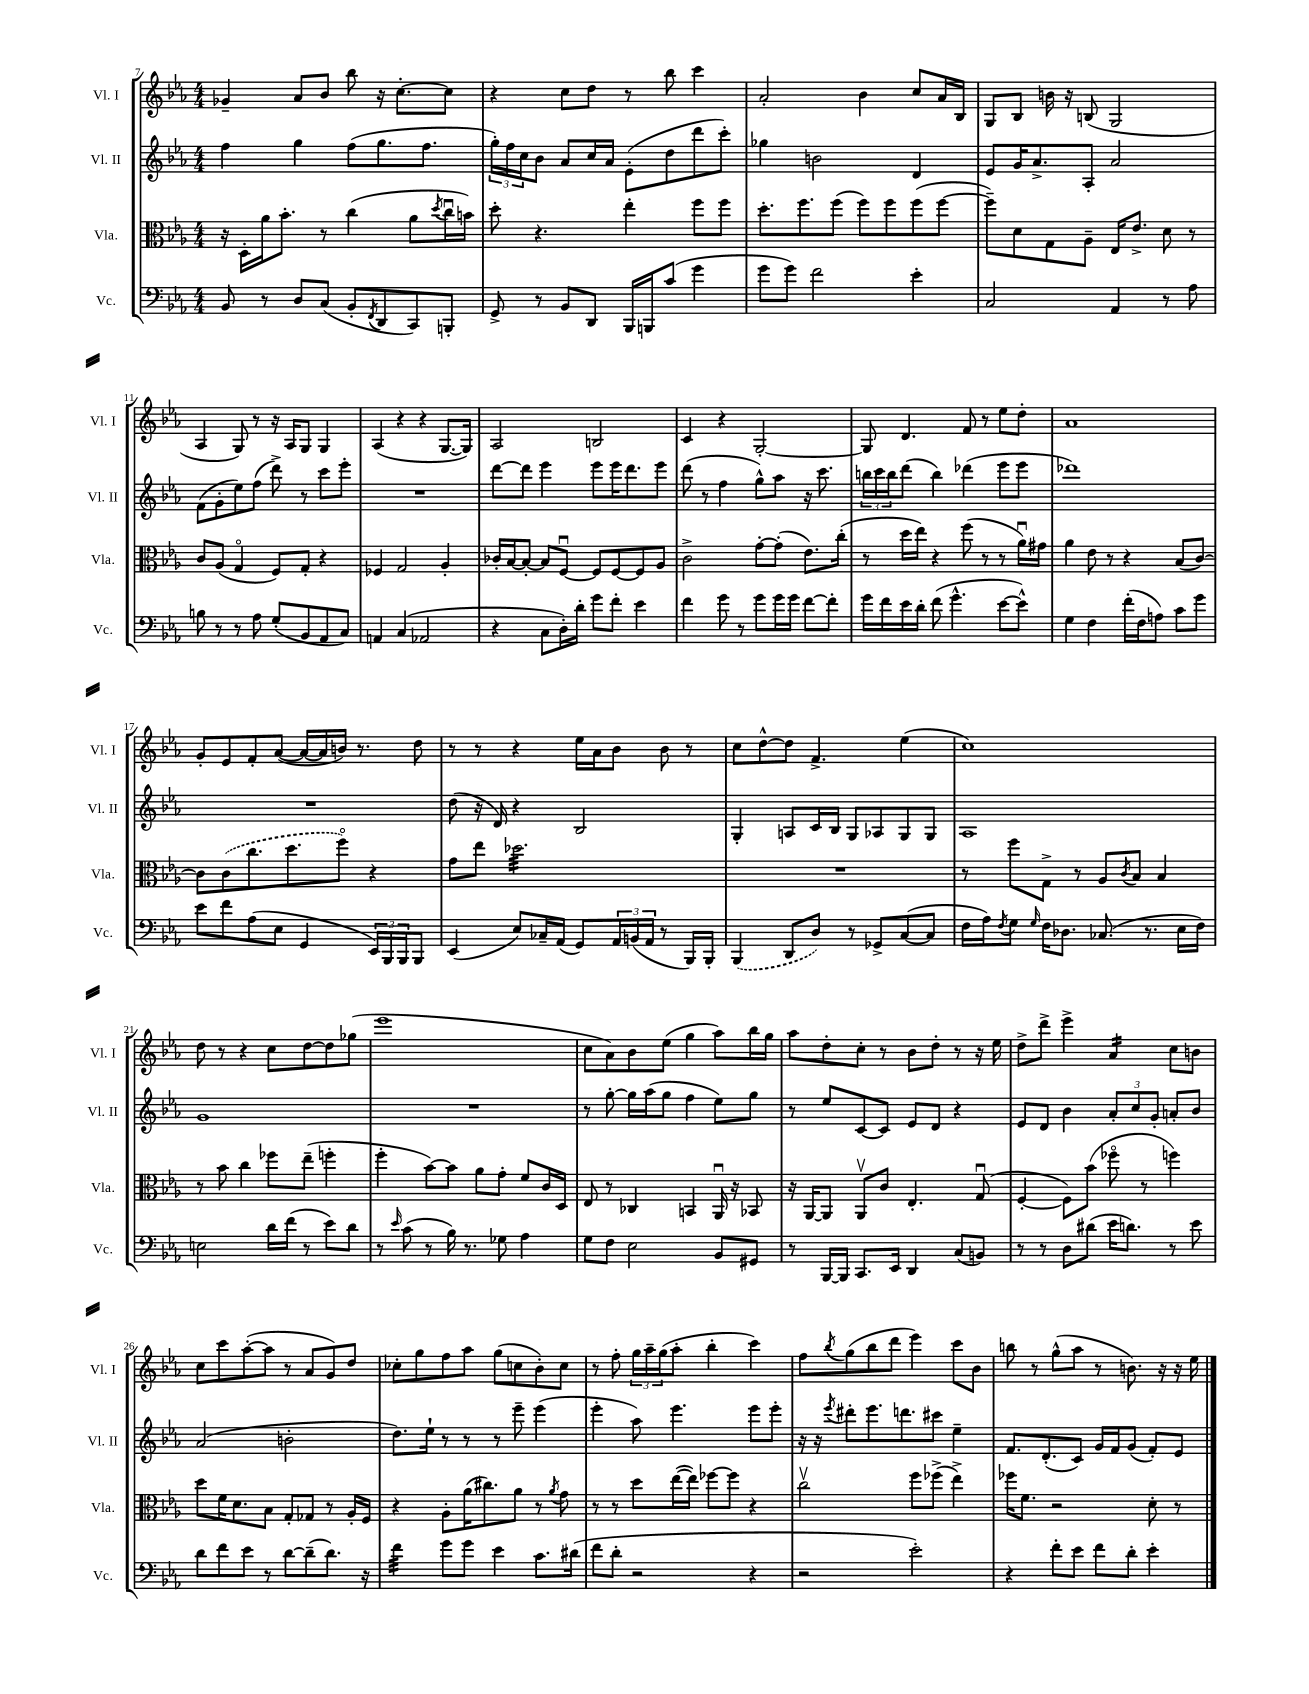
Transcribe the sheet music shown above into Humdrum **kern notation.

**kern	**kern	**kern	**kern
*staff4	*staff3	*staff2	*staff1
*clefF4	*clefC3	*clefG2	*clefG2
*k[b-e-a-]	*k[b-e-a-]	*k[b-e-a-]	*k[b-e-a-]
*M4/4	*M4/4	*M4/4	*M4/4
8BB-	16r	4ff	4g-~
.	16D'	.	.
8r	16a-	.	.
.	8.b-'	.	.
8D	.	4gg	8a-
(8C	8r	.	8b-
8BB-'	(4cc	(8ff	8bb-
8qFF	.	.	.
8DD	.	8.gg	16r
.	.	.	[8.cc'
8CC)	8a-	.	.
.	.	8.ff	.
.	8qdd	.	.
8BBB'	16ccu	.	8cc]
.	16b)	.	.
=	=	=	=
8GG^	8dd'	24gg')	4r
.	.	24ff	.
.	.	24cc	.
8r	4.r	8b-	.
8BB-	.	8a-	8cc
8DD	.	16cc	8dd
.	.	16a-	.
16BBB-	4ee-'	(8e-'	8r
16BBB	.	.	.
(8c	.	8dd	8bb-
4g	8ff	8ddd	4ccc
.	8ff	8ccc')	.
=	=	=	=
8g	8.dd'	4gg-	2a-'
8g)	.	.	.
.	8.ff	.	.
2f	.	2b	.
.	(8ff	.	.
.	8ff)	.	4b-
.	8ff	.	.
4e-'	(8ff	4d	8cc
.	[8ff	.	16a-
.	.	.	16B-
=	=	=	=
2C	8ff~])	8e-	8G
.	8d	16g	8B-
.	.	8.a-^	.
.	8G	.	16b
.	.	.	16r
.	8A-~	8A-'	(8B
4AA-	16E-	2a-	2G
.	8.e-^	.	.
8r	8d	.	.
8A-	8r	.	.
=	=	=	=
8B	8c	(8f	4A-
8r	(8A-	8g'	.
8r	4Go	8ee-)	8G)
8A-	.	(8ff	8r
(8G'	8F)	8ddd^)	16r
.	.	.	16A-
8BB-	8G'	8r	8G
8AA-	4r	8ccc	4G
8C)	.	8eee-'	.
=	=	=	=
4AA	4F-	1r	(4A-
(4C	2G	.	4r
2AA-	.	.	4r
.	4A-'	.	[8.G
.	.	.	16G])
=	=	=	=
4r	16c-'	[8ddd	2A-
.	[16B-	.	.
.	8B-'_	8ddd]	.
8C	8B-]	4eee-	.
16D')	[8Fu	.	.
16d'	.	.	.
8g	8F]	8eee-	2B
8f'	[8F	16eee-	.
.	.	8.ddd	.
4e-	8F]	.	.
.	8A-	8eee-	.
=	=	=	=
4f	2c^	(8ddd	4c
.	.	8r	.
8g	.	4ff	4r
8r	.	.	.
8g	[8g'	8gg^^)	[2G'
16g	(8g']	8aa-	.
16g	.	.	.
[8f	8.e-)	16r	.
.	.	8.ccc	.
8f']	.	.	.
.	(16cc'	.	.
=	=	=	=
16g	8r	24bb	8G]
.	.	24ccc	.
16f	.	.	.
.	.	24bb	.
16e-	16dd	(8ddd	4.d
16d'	16ee-)	.	.
(8f	4r	4bb)	.
4.g^^	.	.	.
.	(8ff	(4ddd-	8f
.	8r	.	8r
[8e-	8r	8eee-	8ee-
8e-^^])	16a-u)	8eee-	8dd'
.	16g#	.	.
=	=	=	=
4G	4a-	1ddd-)	1a-
4F	8e-	.	.
.	8r	.	.
(16f'	4r	.	.
16F	.	.	.
8A)	.	.	.
8c	(8B-	.	.
8g	[8c)	.	.
=	=	=	=
8e-	8c]	1r	8g'
8f	(8c	.	8e-
(8A-	8.cc	.	8f'
8E-	.	.	([8a-
.	8.dd	.	.
4GG	.	.	16a-_
.	.	.	16a-]
.	8ffo)	.	16b)
.	.	.	8.r
24EE-)	4r	.	.
24BBB-	.	.	.
24BBB-	.	.	.
8BBB-	.	.	8dd
=	=	=	=
(4EE-	8g	(8dd	8r
.	8ee-	16r	8r
.	.	16d)	.
8E-)	2.dd-	4r	4r
16C-~	.	.	.
(16AA-	.	.	.
8GG)	.	2B-	16ee-
.	.	.	16a-
24AA-	.	.	8b-
(24BB	.	.	.
24AA-	.	.	.
8r	.	.	8b-
16BBB-)	.	.	8r
16BBB-'	.	.	.
=	=	=	=
(4BBB-	1r	4G'	8cc
.	.	.	[8dd^^
8DD	.	8A	8dd]
8D)	.	16c	4.f^
.	.	16B-	.
8r	.	8G	.
8GG-^	.	8A-	.
([8C	.	8G	(4ee-
8C]	.	8G	.
=	=	=	=
16F	8r	1A-	1cc)
16A-)	.	.	.
8qF	.	.	.
8G	8ff	.	.
16qqG	.	.	.
16F	8G^	.	.
8.D-	.	.	.
.	8r	.	.
(8.C-	8A-	.	.
.	8qc	.	.
.	8B-	.	.
8.r	.	.	.
.	4B-	.	.
16E-	.	.	.
16F)	.	.	.
=	=	=	=
2E	8r	1g	8dd
.	8b-	.	8r
.	4cc	.	4r
16d	8ff-	.	8cc
(16f	.	.	.
8r	(8ee-~	.	[8dd
8e-)	4ff'	.	8dd]
8d	.	.	(8gg-
=	=	=	=
8r	4ff'	1r	1eee-
16qqe-	.	.	.
(8c	.	.	.
8r	[8b-)	.	.
16B-)	8b-]	.	.
8.r	.	.	.
.	8a-	.	.
8G-	8g'	.	.
4A-	8f	.	.
.	16c	.	.
.	16D	.	.
=	=	=	=
8G	8E-	8r	8cc
8F	8r	[8gg'	8a-)
2E-	4C-	16gg]	8b-
.	.	(16aa-	.
.	.	8gg	(8ee-
.	4BB	4ff	4gg
8BB-	16AA-u	8ee-)	8aa-)
.	16r	.	.
8GG#	8BB-	8gg	16bb-
.	.	.	16gg
=	=	=	=
8r	16r	8r	8aa-
.	[16AA-	.	.
[16BBB-	8AA-]	8ee-	8dd'
16BBB-]	.	.	.
8.CC	8AA-v	[8c	8cc'
.	8c	8c]	8r
16EE-	.	.	.
4DD	4.E-'	8e-	8b-
.	.	8d	8dd'
(8C	.	4r	8r
8BB)	(8Gu	.	16r
.	.	.	16ee-
=	=	=	=
8r	[4F'	8e-	8dd^
8r	.	8d	8ddd^
8D	8F])	4b-	4eee-^
(8d#	(8b-	.	.
16e-	8ff-o	12a-'	4a-
8.d)	.	.	.
.	.	12cc	.
.	8r	.	.
.	.	12g'	.
8r	4ff)	8a'	8cc
8e-	.	8b-	8b
=	=	=	=
8d	8dd	(2a-	8cc
8f	16f	.	8ccc
.	8.d	.	.
8e-	.	.	([8aa-'
8r	8B-	.	8aa-]
[8d	8G'	2b'	8r
(8d~]	8G-	.	8a-
8.d)	8r	.	8g)
.	16A-'	.	8dd
16r	16F	.	.
=	=	=	=
4f	4r	8.dd)	8cc-'
.	.	.	8gg
.	.	16ee-`	.
8g	8A-'	8r	8ff
8g	(16a-	8r	8aa-
.	8.cc#)	.	.
4e-	.	8r	(8gg
.	8a-	8eee-~	8cc
8.c	8r	(4eee-	8b-')
.	8qa-	.	.
.	8g	.	8cc
(16d#	.	.	.
=	=	=	=
8f	8r	4eee-'	8r
8d'	8r	.	8ff'
2r	8dd	8aa-)	24gg
.	.	.	24aa-~
.	.	.	(24gg
.	([16ee-	4.eee-	8aa-'
.	16ee-])	.	.
.	[8ff-	.	4bb-'
.	8ff-]	.	.
4r	4r	8eee-	4ccc)
.	.	8eee-'	.
=	=	=	=
2r	2ccv	16r	8ff
.	.	16r	.
.	.	8qeee-	8qbb-
.	.	8ddd#'	(8gg
.	.	8.eee-	8bb-
.	.	.	8ddd
.	.	8.ddd	.
2e-')	8ff	.	4eee-)
.	(8ff-^	8ccc#	.
.	4ee-^)	4ee-~	8ccc
.	.	.	8b-
=	=	=	=
4r	16ff-	8.f	8bb
.	8.f	.	.
.	.	.	8r
.	.	(8.d'	.
8f'	2r	.	(8gg^^
8e-	.	8c)	8aa-
8f	.	16g	8r
.	.	16f	.
8d'	.	(8g	8.b)
4e-'	8d'	8f')	.
.	.	.	16r
.	8r	8e-	16r
.	.	.	16ee-
==	==	==	==
*-	*-	*-	*-
